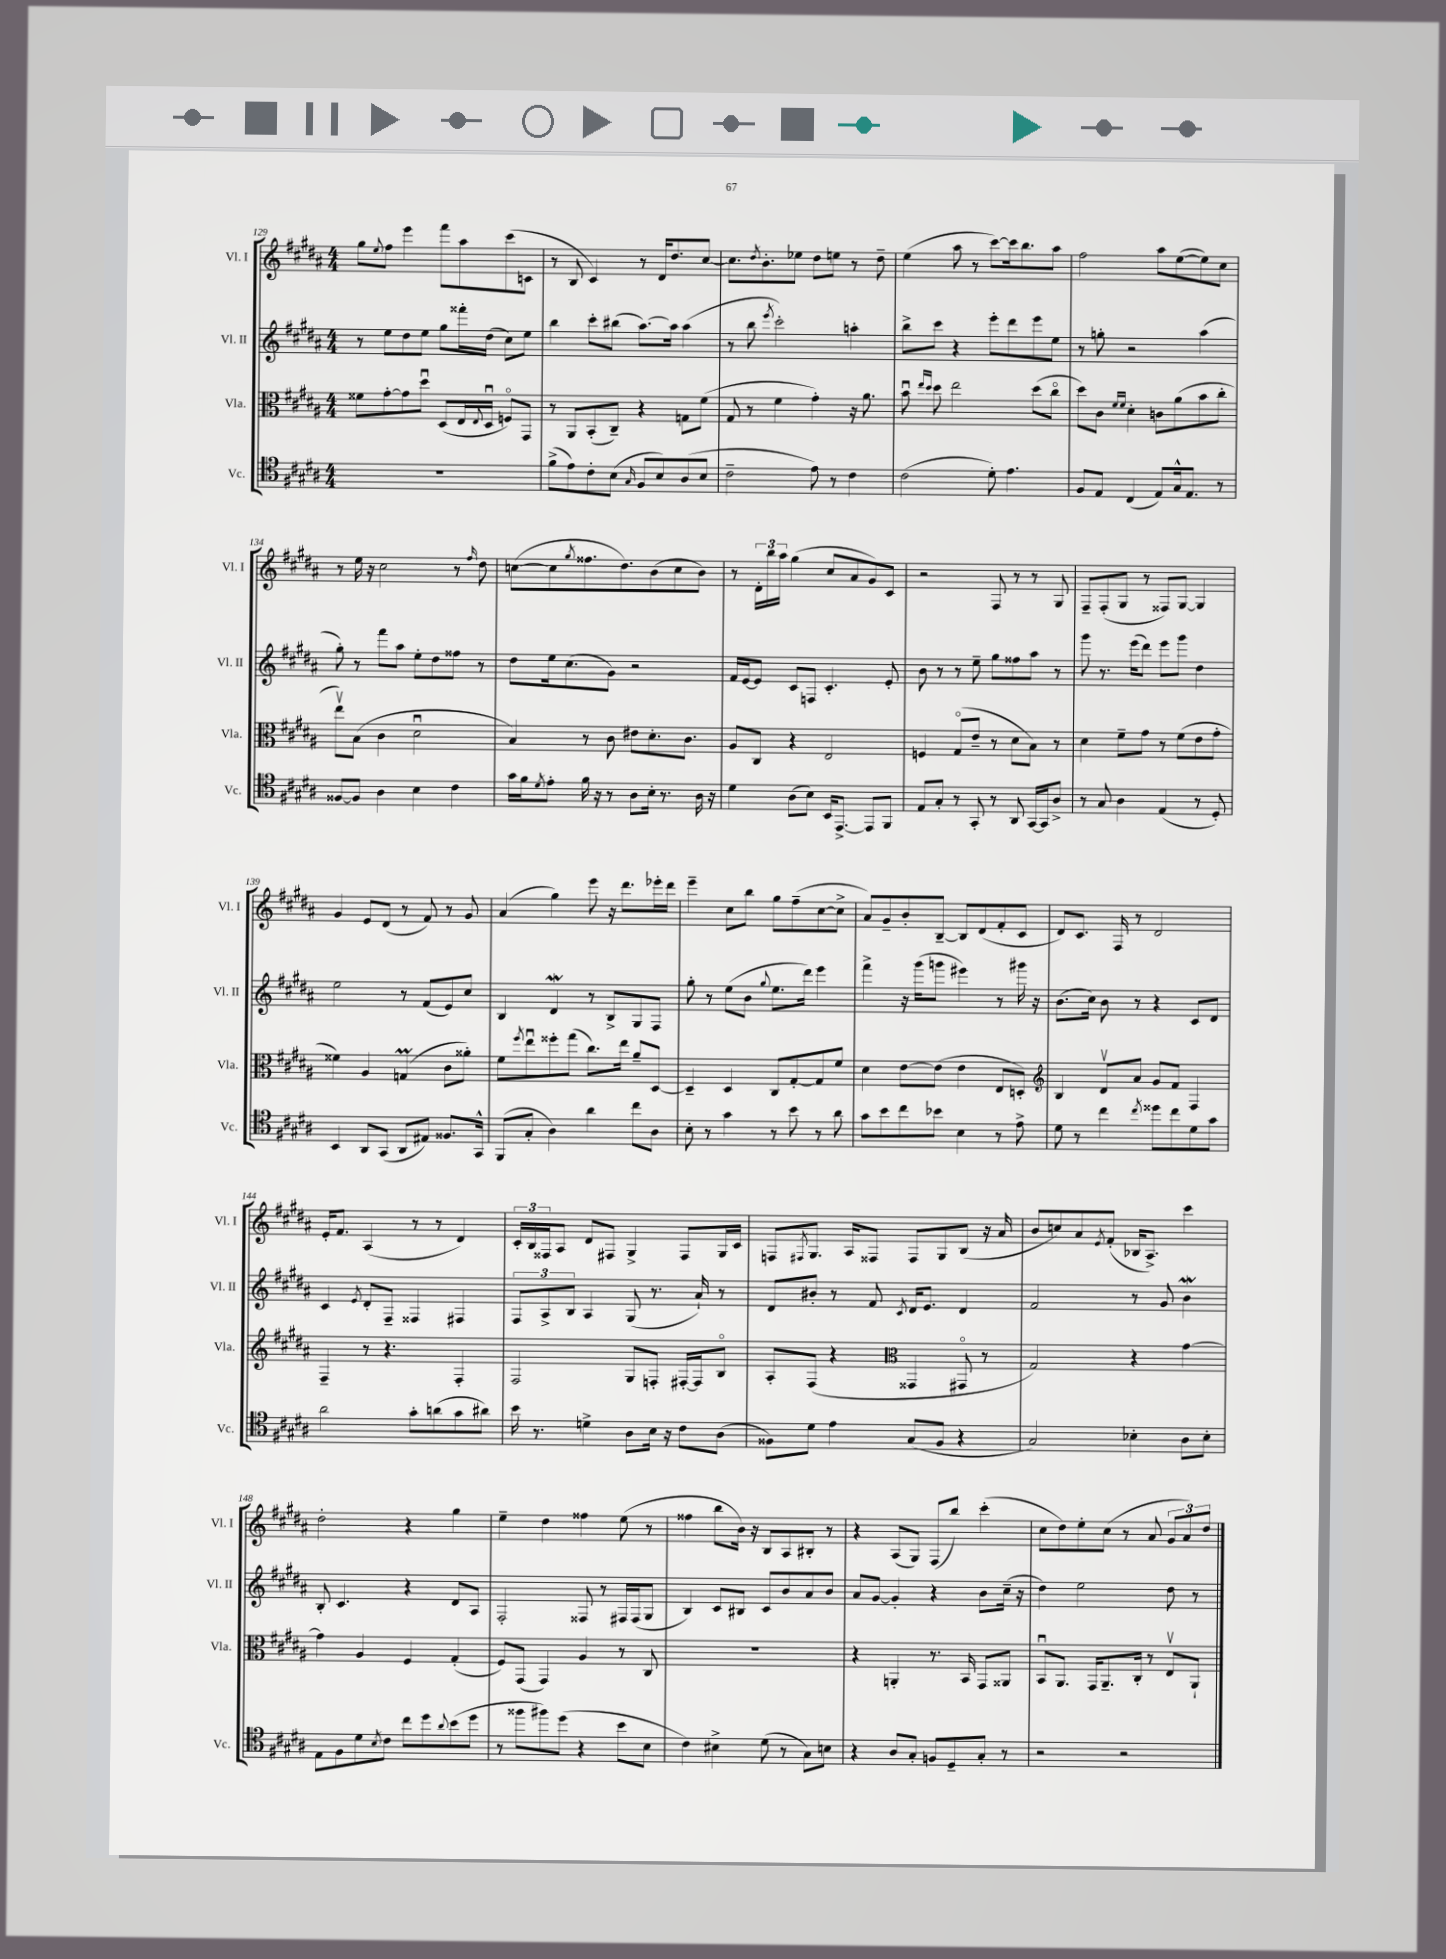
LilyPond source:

<<
\new StaffGroup <<
\new Staff = "s0" \with { instrumentName = "Vl. I" shortInstrumentName = "Vl. I" } {
    \clef treble \key b \major \numericTimeSignature \time 4/4
    gis''8 \appoggiatura { e''8 } fis''8 e'''4 fis'''8 ais''8 cis'''8( c'8 |
    r8 b8 cis'4) r8 dis'16 dis''8. cis''8~ |
    cis''8. \acciaccatura { dis''8 } b'8.-. ees''8 dis''8 e''8 r8 dis''8-- |
    e''4( ais''8 r8 cis'''8~) cis'''16 b''8. ais''8 |
    fis''2 ais''8 e''8~( e''8) cis''8 |
    r8 e''16 r16 cis''2 r8 \grace { fis''16 } dis''8 |
    c''8~( c''8 \acciaccatura { gis''8 } fisis''8. dis''8.) b'8( c''8 b'8) |
    r8 \tuplet 3/2 { dis'16-. b''16 ais''16 } gis''4( cis''8 ais'8 gis'8) cis'8 |
    r2 fis8 r8 r8 gis8 |
    fis8-- fis8-.( gis8 r8 fisis8) gis8~ gis4 |
    gis'4 e'8 dis'8( r8 fis'8) r8 gis'8 |
    ais'4( gis''4) e'''8 r16 dis'''8. ees'''16-. dis'''16 |
    e'''4-- cis''8 b''8 gis''8 fis''8--( cis''8~ cis''8-> |
    ais'8) gis'8-- b'8-. b8~-- b8 dis'8( fis'8-. cis'8 |
    dis'8) cis'8. fis16 r8 dis'2 |
    e'16-. fis'8. ais4( r8 r8 dis'4) |
    \tuplet 3/2 { cis'16-. b16 fisis16 } ais8 dis'8 fis8 gis4-> fis8 gis16 cis'16 |
    f8 \acciaccatura { fis8 } gis8. ais16 fisis8 fisis8 gis8 b8( r16 ais'16 |
    b'8 c''8) ais'8 \acciaccatura { e'8 } fis'8-.( bes16 ais8.->) cis'''4 |
    dis''2-. r4 gis''4 |
    e''4-- dis''4 fisis''4 e''8( r8 |
    fisis''4 b''8 b'16) r16 b8 ais8 bis8-. r8 |
    r4 ais8( gis8) fis8( b''8) cis'''4-.( |
    cis''8 dis''8) e''8-. cis''8( r8 ais'8 \tuplet 3/2 { gis'8 ais'8) dis''8 } \bar "|." |
}
\new Staff = "s1" \with { instrumentName = "Vl. II" shortInstrumentName = "Vl. II" } {
    \clef treble \key b \major \numericTimeSignature \time 4/4
    r8 e''8 dis''8 e''8 gis''8 fisis'''16-. dis''16( cis''8) e''8 |
    b''4 cis'''8-. bis''8( ais''8.~) ais''16 ais''4( |
    r8 b''8 \acciaccatura { e'''8 } cis'''2-.) a''4-. |
    b''8-> cis'''8 r4 e'''8-. dis'''8 e'''8 e''8 |
    r8 g''8-. r2 ais''4( |
    gis''8-.) r8 fis'''8 ais''8 e''8-. dis''8 fisis''8 r8 |
    dis''8 e''16 cis''8.( gis'8) r2 |
    fis'16 e'16~ e'8 cis'8 f8 cis'4.-. e'8-. |
    b'8 r8 r8 e''8-- gis''8 fisis''8 ais''8 r8 |
    gis'''8 r8. e'''16( dis'''8) e'''8 gis'''8 dis''4 |
    e''2 r8 fis'8( e'8) cis''8 |
    b4 dis'4\mordent r8 b8-> gis8 fis8 |
    gis''8-. r8 e''8( b'8 \appoggiatura { gis''8 } e''8. dis'''16) e'''4 |
    fis'''4-> r16 gis'''16( g'''8 eis'''4) r8 gis'''16 r16 |
    b'8.( cis''16) b'8 r8 r4 cis'8 dis'8 |
    cis'4 \acciaccatura { e'8 } dis'8-. fis8-- fisis4 fis4 |
    \tuplet 3/2 { fis8 ais8-> b8 } ais4 gis8( r8. ais'16-!) r8 |
    dis'8 bis'8-. r8 fis'8 \acciaccatura { cis'8 } dis'16 e'8. dis'4 |
    fis'2 r8 gis'8 b'4\mordent |
    b8-. cis'4. r4 dis'8 ais8 |
    fis2-. fisis8 r8 fis16 fis16( gis8 |
    b4) cis'8 bis8 cis'8 b'8 ais'8 b'8 |
    ais'8 gis'8~ gis'4-. r4 b'8 cis''16--( r16 |
    dis''4) e''2 dis''8 r8 \bar "|." |
}
\new Staff = "s2" \with { instrumentName = "Vla." shortInstrumentName = "Vla." } {
    \clef alto \key b \major \numericTimeSignature \time 4/4
    fisis'8 gis'8~-. gis'8 dis''8\downbow dis8( e16 \appoggiatura { e8 } dis16\downbow f8\flageolet) gis,8 |
    r8 ais,8 b,8-.( cis8--) r4 g8 fis'8( |
    gis8 r8 fis'4 gis'4-.) r16 ais'8. |
    b'8\downbow \grace { e''16 dis''16 } dis''8 e''2 dis''8( cis''8\flageolet |
    dis''8) cis'8 \grace { fis'16 fis'16 } dis'4-. c'8 ais'8( b'8 cis''8-. |
    e''8\upbow) b8( cis'4 dis'2\downbow |
    b4) r8 cis'8 eis'8 dis'8.-. cis'8. |
    ais8 cis8 r4 e2 |
    f4 gis8\flageolet( e'8-- r8 dis'8 b8) r8 |
    dis'4 fis'8-- gis'8 r8 fis'8( e'8 gis'8-. |
    fisis'4) ais4 g4\prall( cis'8 aisis'8-.) |
    fis'8 \acciaccatura { fis''8 } e''8\downbow fisis''8-. gis''8( cis''8.) e''16 ais'8-- dis8~ |
    dis4-- dis4 cis8 gis8~-. gis8 fis'8 |
    dis'4 e'8~ e'8( e'4 e8 d8-.) |
    \clef treble b4 dis'8\upbow ais'8 gis'8 fis'8 fis4 |
    fis4-- r8 r4. fis4-. |
    fis2 gis8 f8-. fis16~-. fis16 b8\flageolet |
    ais8-. fis8( r4 \clef alto gisis,4 gis,8\flageolet r8 |
    gis2) r4 gis'4~ |
    gis'4 ais4 fis4 gis4-.( |
    fis8) gis,8( gis,4) ais4 r8 cis8 |
    R1 |
    r4 a,4-. r8. b,16 gis,8 aisis,8 |
    b,8\downbow ais,8. gis,16 ais,8.-- cis16-. r8 e8\upbow ais,8-! \bar "|." |
}
\new Staff = "s3" \with { instrumentName = "Vc." shortInstrumentName = "Vc." } {
    \clef tenor \key b \major \numericTimeSignature \time 4/4
    R1 |
    fis'8->( e'8) cis'8-. b8( \grace { gis16 } fis8 b8) ais8( b8 |
    cis'2-- e'8) r8 cis'4 |
    cis'2( dis'8-.) e'4. |
    fis8 e8 cis4( e8) gis16-^ e8. r8 |
    fisis8~ fisis8 ais4 b4 cis'4 |
    gis'16 fis'16 \acciaccatura { dis'8 } e'8-. fis'16 r16 r8 ais8 b16-. r8. ais16 r16 |
    dis'4 ais8( b8) b,16 e,8.~-> e,8 fis,8 |
    e8 gis8-. r8 gis,8-. r8 ais,8 gis,16~ gis,16 ais8-> |
    r8 gis8 ais4 e4( r8 dis8-.) |
    b,4 ais,8 gis,8( ais,8 eis8) fisis8. gis,16-^ |
    fis,8( gis8-. ais4) ais'4 cis''8 ais8 |
    b8-. r8 gis'4 r8 b'8 r8 ais'8 |
    gis'8 b'8 cis''8 bes'8 b4 r8 e'8-> |
    dis'8 r8 cis''4 \acciaccatura { cis''8 } disis''8 cis''8 dis'8 gis'8 |
    ais'2 gis'8-. a'8( gis'8 ais'8) |
    b'16 r8. d'4-> ais8 b16 r16 cis'8 ais8( |
    fisis8) dis'8 e'4 gis8( fisis8 r4 |
    gis2) bes4-. ais8 bes8-. |
    e8 fis8 dis'8 \acciaccatura { b8 } cis'8 cis''8 dis''8 \appoggiatura { ais'8 } b'8( dis''8 |
    r8 fisis''8 fis''8) dis''8( r4 b'8 b8 |
    cis'4) bis4-> dis'8( r8 gis8) b8 |
    r4 ais8 gis8-. f8 dis8-- gis8-. r8 |
    r2 r2 \bar "|." |
}
>>
>>
\layout { \context { \Score currentBarNumber = #129 } }
